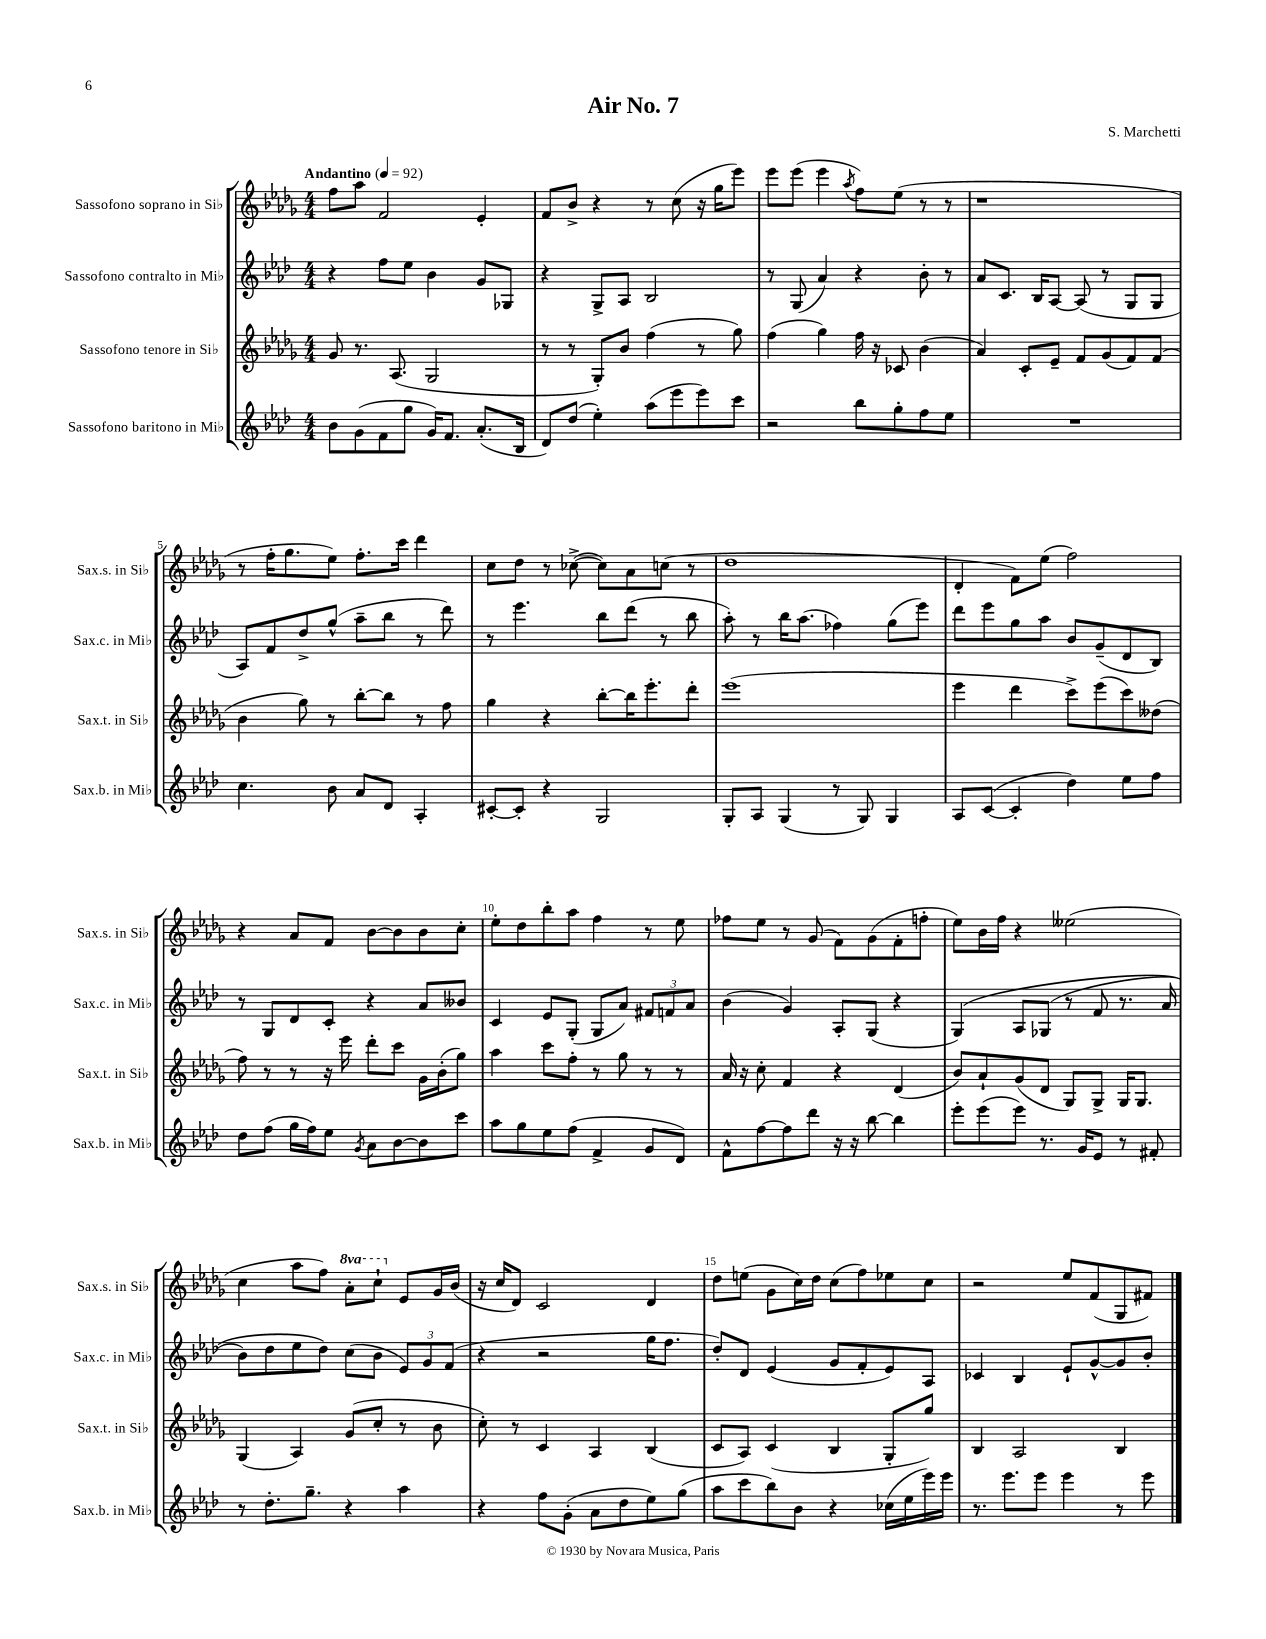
\header { title = "Air No. 7" composer = "S. Marchetti" }
<<
\new StaffGroup <<
\new Staff = "s0" \with { instrumentName = "Sassofono soprano in Sib" shortInstrumentName = "Sax.s. in Sib" } {
    \clef treble \key des \major \numericTimeSignature \time 4/4 \set Staff.ottavationMarkups = #ottavation-simple-ordinals \tempo "Andantino" 4 = 92
    f''8 aes''8 f'2 ees'4-. |
    f'8 bes'8-> r4 r8 c''8( r16 ges''16 ees'''8) |
    ees'''8 ees'''8( ees'''4 \acciaccatura { aes''8 } f''8) ees''8( r8 r8 |
    r1 |
    r8 f''16-. ges''8. ees''8) f''8.-. c'''16 des'''4 |
    c''8 des''8 r8 ces''8~->( ces''8) aes'8 c''8( r8 |
    des''1 |
    des'4-. f'8) ees''8( f''2) |
    r4 aes'8 f'8 bes'8~ bes'8 bes'8 c''8-. |
    ees''8-. des''8 bes''8-. aes''8 f''4 r8 ees''8 |
    fes''8 ees''8 r8 ges'8( f'8) ges'8( f'8-. f''8-. |
    ees''8) bes'16 f''16 r4 eeses''2( |
    c''4 aes''8 f''8) \ottava #1 aes''8-. c'''8-! \ottava #0 ees'8 ges'16 bes'16( |
    r16 c''16 des'8) c'2 des'4 |
    des''8 e''8( ges'8 c''16) des''16 c''8( f''8) ees''8 c''8 |
    r2 ees''8 f'8( ges8 fis'8) \bar "|." |
}
\new Staff = "s1" \with { instrumentName = "Sassofono contralto in Mib" shortInstrumentName = "Sax.c. in Mib" } {
    \clef treble \key aes \major \numericTimeSignature \time 4/4
    r4 f''8 ees''8 bes'4 g'8 ges8 |
    r4 g8-> aes8 bes2 |
    r8 g8( aes'4) r4 bes'8-. r8 |
    aes'8 c'8. bes16 aes8~ aes8( r8 g8 g8 |
    aes8) f'8 des''8-> g''8-^( aes''8-- bes''8 r8 des'''8) |
    r8 ees'''4. bes''8 des'''8( r8 bes''8 |
    aes''8-.) r8 bes''16 aes''8.( fes''4) g''8( ees'''8) |
    des'''8 ees'''8 g''8 aes''8 bes'8 g'8--( des'8 bes8) |
    r8 g8 des'8 c'8-. r4 aes'8 beses'8 |
    c'4 ees'8 g8-.( g8 aes'8) \tuplet 3/2 { fis'8 f'8 aes'8 } |
    bes'4( g'4) aes8-. g8( r4 |
    g4)\( aes8 ges8( r8 f'8 r8. aes'16 |
    bes'8) des''8 ees''8 des''8\) c''8( bes'8 \tuplet 3/2 { ees'8) g'8 f'8( } |
    r4 r2 g''16 f''8. |
    des''8-.) des'8 ees'4( g'8 f'8-. ees'8) aes8 |
    ces'4 bes4 ees'8-! g'8~-^ g'8 bes'8-. \bar "|." |
}
\new Staff = "s2" \with { instrumentName = "Sassofono tenore in Sib" shortInstrumentName = "Sax.t. in Sib" } {
    \clef treble \key des \major \numericTimeSignature \time 4/4
    ges'8 r8. aes8.( ges2 |
    r8 r8 ges8-.) bes'8 f''4( r8 ges''8) |
    f''4( ges''4) f''16 r16 ces'8 bes'4( |
    aes'4) c'8-. ees'8-- f'8 ges'8( f'8) f'8( |
    bes'4 ges''8) r8 bes''8~-. bes''8 r8 f''8 |
    ges''4 r4 bes''8~-. bes''16 ees'''8.-. des'''8-. |
    ees'''1( |
    ees'''4 des'''4 c'''8->) ees'''8( c'''8) deses''8( |
    f''8) r8 r8 r16 ees'''16 des'''8-. c'''8 ges'16 bes'16-.( ges''8) |
    aes''4 c'''8 f''8-. r8 ges''8 r8 r8 |
    aes'16 r16 c''8-. f'4 r4 des'4( |
    bes'8) aes'8-! ges'8( des'8 ges8) ges8-> ges16 ges8. |
    ges4( aes4) ges'8( c''8-. r8 bes'8 |
    c''8-.) r8 c'4 aes4 bes4( |
    c'8 aes8) c'4( bes4 ges8-. ges''8) |
    bes4 aes2 bes4 \bar "|." |
}
\new Staff = "s3" \with { instrumentName = "Sassofono baritono in Mib" shortInstrumentName = "Sax.b. in Mib" } {
    \clef treble \key aes \major \numericTimeSignature \time 4/4
    bes'8 g'8( f'8 g''8 g'16) f'8. aes'8.-.( bes16 |
    des'8) des''8( ees''4-.) aes''8( ees'''8 ees'''8) c'''8 |
    r2 bes''8 g''8-. f''8 ees''8 |
    R1 |
    c''4. bes'8 aes'8 des'8 aes4-. |
    cis'8~-. cis'8-. r4 g2 |
    g8-. aes8 g4( r8 g8) g4 |
    aes8 c'8~( c'4-. des''4) ees''8 f''8 |
    des''8 f''8( g''16 f''16) ees''8 \acciaccatura { g'8 } aes'8 bes'8~ bes'8 c'''8 |
    aes''8 g''8 ees''8 f''8( f'4-> g'8 des'8) |
    f'8-^ f''8~ f''8 des'''8 r16 r16 bes''8~ bes''4 |
    ees'''8-. ees'''8( ees'''8) r8. g'16 ees'8 r8 fis'8-. |
    r8 des''8.-. g''8.-- r4 aes''4 |
    r4 f''8 g'8-.( aes'8 des''8 ees''8) g''8( |
    aes''8 c'''8 bes''8) bes'8 r4 ces''16( ees''16 ees'''16) ees'''16 |
    r8. ees'''8. ees'''8 ees'''4 r8 ees'''8 \bar "|." |
}
>>
>>
\layout { \context { \Score \override BarNumber.break-visibility = ##(#f #t #t) barNumberVisibility = #(every-nth-bar-number-visible 5) } }
